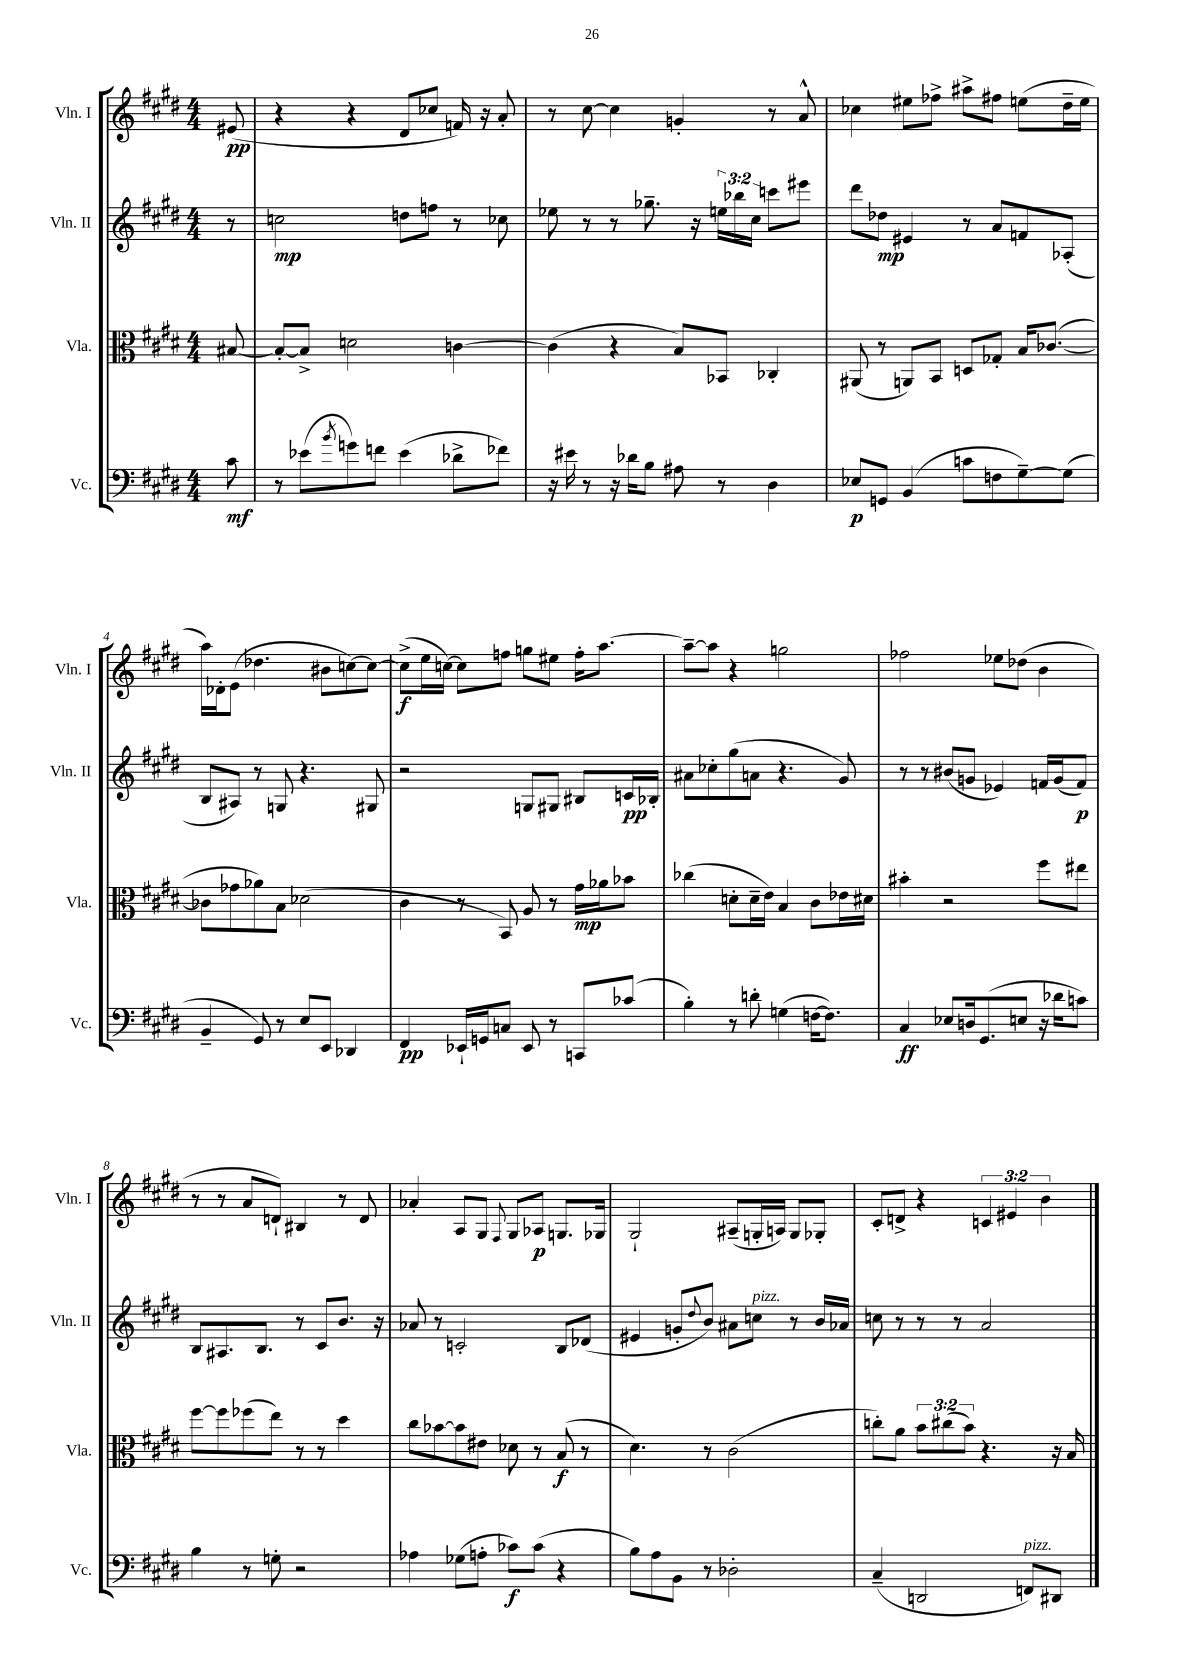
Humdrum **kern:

**kern	**kern	**kern	**kern
*staff4	*staff3	*staff2	*staff1
*clefF4	*clefC3	*clefG2	*clefG2
*k[f#c#g#d#]	*k[f#c#g#d#]	*k[f#c#g#d#]	*k[f#c#g#d#]
*M4/4	*M4/4	*M4/4	*M4/4
8c#	[8B#	8r	(8e#
=	=	=	=
8r	8B#'_	2cc	4r
(8e-	8B#^]	.	.
8qb	.	.	.
8g)	2d	.	4r
8f	.	.	.
(4e-	.	8dd	8d#
.	.	8ff	8cc-
8d-^	[4c	8r	16f)
.	.	.	16r
8f-)	.	8cc-	8a'
=	=	=	=
16r	(4c]	8ee-	8r
16e#	.	.	.
8r	.	8r	[8cc#
16r	4r	8r	4cc#]
16d-	.	.	.
8B	.	8.gg-~	.
8A#	8B)	.	4g'
.	.	16r	.
8r	8BB-	24ee	.
.	.	24bb-	.
.	.	24cc#	.
4D#	4C-'	8ccc	8r
.	.	8eee#	8a^^
=	=	=	=
8E-	(8AA#	8ddd#	4cc-
8GG	8r	8dd-	.
(4BB	8AA)	4e#	8ee#
.	8BB	.	8ff-^
8c	8D	8r	8aa#^
8F	8G-'	8a	8ff#
[8G#~)	16B	8f	(8ee
.	([8.c-	.	.
(8G#]	.	(8A-'	16dd#~
.	.	.	16ee
=	=	=	=
4BB~	8c-]	8B	16aa)
.	.	.	16d-'
.	8g-	8A#)	(8e
8GG#)	8a-)	8r	4.dd-
8r	8B	8G	.
8E	(2d-	4.r	.
8EE	.	.	8b#
4DD-	.	.	[8cc)
.	.	8G#	8cc_
=	=	=	=
4FF#	4c#	2r	(8cc^]
.	.	.	16ee
.	.	.	[16cc)
16EE-`	8r	.	8cc]
16GG	.	.	.
8C	8BB)	.	8ff
8EE-	8A	8G	8gg
8r	8r	8G#	8ee#
8CC	16g#	8B#	16ff'
.	16a-	.	[8.aa
(8c-	8b-	16c	.
.	.	16B-'	.
=	=	=	=
4B')	(4cc-	8a#	8aa~_
.	.	8cc-'	8aa]
8r	8d'	(8gg#	4r
8d'	16d~	8a	.
.	16e)	.	.
(4G	4B	4.r	2gg
[16F	8c#	.	.
8.F])	.	.	.
.	16e-	8g#)	.
.	16d#	.	.
=	=	=	=
4C#	4b#'	8r	2ff-
.	.	8r	.
8E-	2r	(8b#	.
16D	.	8g	.
(8.GG#	.	.	.
.	.	4e-)	8ee-
8E	.	.	(8dd-
16r	8ff#	16f	4b
16d-	.	(16g	.
8c)	8ee#	8f)	.
=	=	=	=
4B	[8ff#	8B	8r
.	8ff#]	8.A#	8r
8r	(8ff-	.	8a
.	.	8.B	.
8G'	8ee)	.	8d`)
2r	8r	8r	4B#
.	8r	8c#	.
.	4dd#	8.b	8r
.	.	.	8d
.	.	16r	.
=	=	=	=
4A-	8cc#	8a-	4a-'
.	[8b-	8r	.
(8G-	8b-]	2c'	8A
8A'	8e#	.	8G#
.	.	.	8qqF#
8c-)	8d-	.	8G#
(8c-	8r	.	8A-
4r	(8B	8B	8.G
.	8r	(8d-	.
.	.	.	16G-
=	=	=	=
8B)	4.d#)	4e#	2G#`
8A	.	.	.
8BB	.	8g'	.
.	.	8qqdd#	.
8r	8r	8b)	.
2D-'	(2c#	8a#	(8A#~
.	.	8cc	16G'
.	.	.	16A)
.	.	8r	8G
.	.	16b	8G-'
.	.	16a-	.
=	=	=	=
(4C#~	8cc')	8cc	8c#'
.	8a	8r	8d^
2DD	12b	8r	4r
.	(12cc#	.	.
.	.	8r	.
.	12b)	.	.
.	4.r	2a	6c
.	.	.	6e#
8FF)	.	.	.
.	.	.	6b
8DD#	16r	.	.
.	16B	.	.
==	==	==	==
*-	*-	*-	*-
